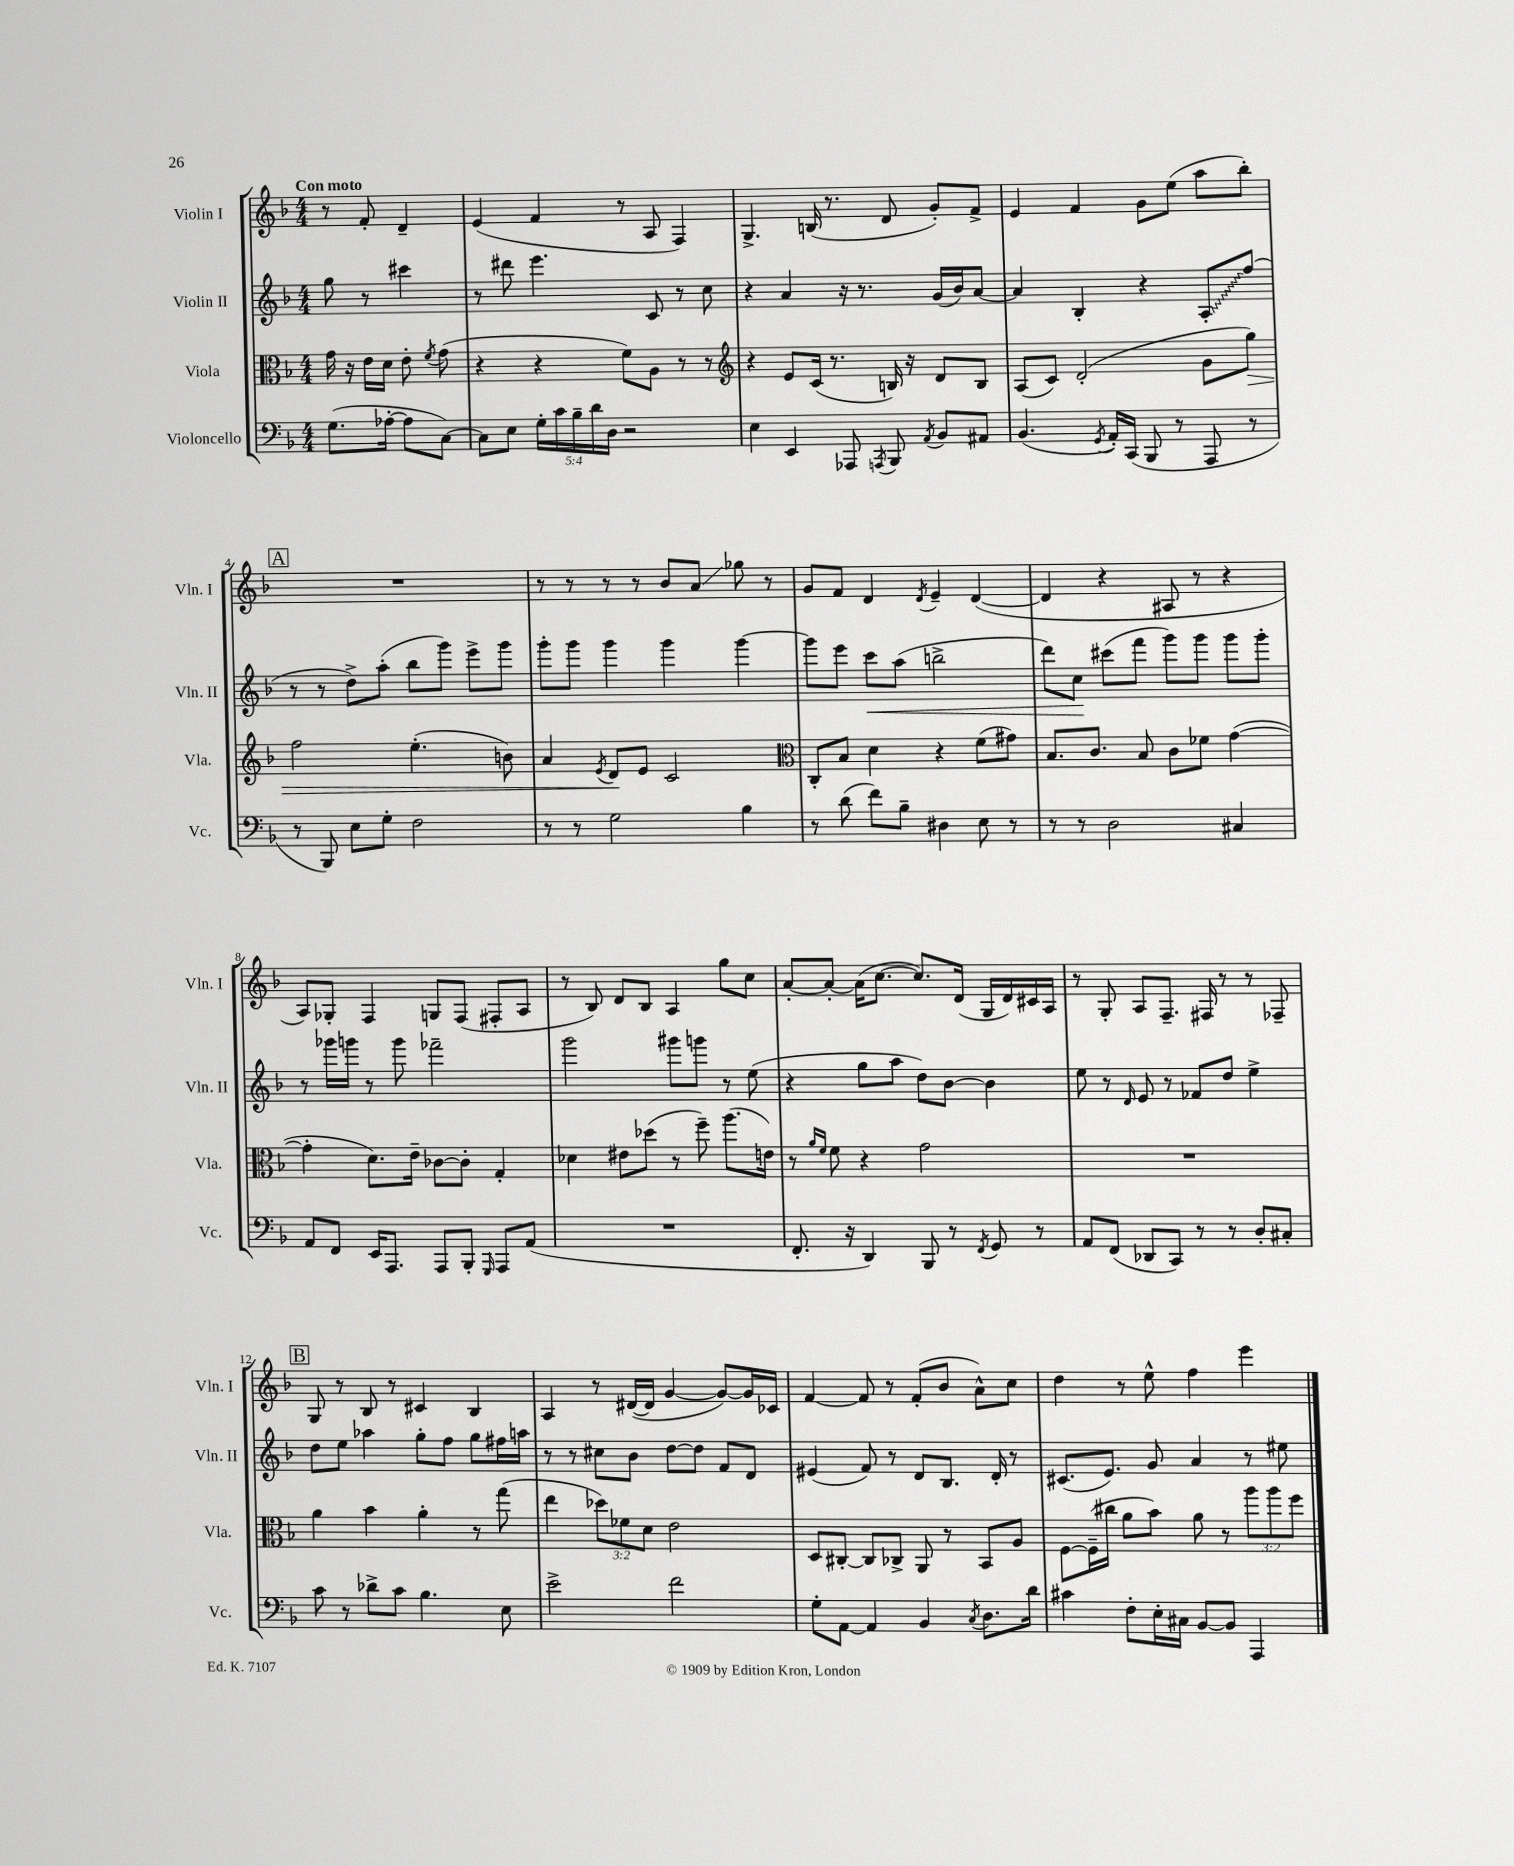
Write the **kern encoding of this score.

**kern	**kern	**kern	**kern
*staff4	*staff3	*staff2	*staff1
*clefF4	*clefC3	*clefG2	*clefG2
*k[b-]	*k[b-]	*k[b-]	*k[b-]
*M4/4	*M4/4	*M4/4	*M4/4
(8.G	16g	8gg	8r
.	16r	.	.
.	16e	8r	8f'
[16A-'	16d	.	.
8A-]	8e'	4ccc#	4d~
.	8qf	.	.
[8C)	(8g	.	.
=	=	=	=
8C]	4r	8r	(4e
8E	.	8ddd#	.
20G'	4r	4.eee	4f
20c	.	.	.
20B-~	.	.	.
20d	.	.	.
20D	.	.	.
2r	8f)	.	8r
.	8A	8c	8A
.	8r	8r	4F)
.	8r	8cc	.
=	=	=	=
*	*clefG2	*	*
4E	4r	4r	4.G^
4EE	8e	4a	.
.	(16c	.	(16B
.	8.r	.	8.r
8AAA-	.	16r	.
.	.	8.r	.
8qAAA	.	.	.
8BBB-	16B)	.	8d
.	16r	.	.
8qAA	.	.	.
8BB-	8d	(16g	8g')
.	.	16b-)	.
8AA#	8B	[8a	8f^
=	=	=	=
(4.BB-	(8A	4a]	4e
.	8c)	.	.
.	(2d'	4B-'	4f
8qGG	.	.	.
16AA')	.	.	.
(16CC	.	.	.
8BBB-	.	4r	8g
8r	.	.	(8ee
8AAA	8g	8A'	8aa
8r	8gg)	(8ff	8bb-')
=	=	=	=
8r	2ff	8r	1r
8BBB-)	.	8r	.
8E	.	8dd^)	.
8G'	.	(8aa'	.
2F	(4.ee'	8bb-	.
.	.	8ggg)	.
.	.	8eee^	.
.	8b)	8ggg	.
=	=	=	=
8r	4a	8ggg'	8r
8r	.	8ggg	8r
.	8qe	.	.
2G	8d	4ggg	8r
.	8e	.	8r
.	2c	4ggg	8b-
.	.	.	8a
4B-	.	[4ggg	8gg-
.	.	.	8r
=	=	=	=
*	*clefC3	*	*
8r	8C'	8ggg]	8g
(8d	8B-	8eee	8f
8f)	4d	8ccc	4d
8B-~	.	(8aa	.
.	.	.	8qd
4D#	4r	2bb^	4e~
8E	(8f	.	([4d
8r	8g#)	.	.
=	=	=	=
8r	8.B-	8ddd)	4d]
8r	.	8cc	.
.	8.c	.	.
2D	.	(8ccc#	4r
.	8B-	8fff	.
.	8c	8ggg)	8A#
.	8f-	8ggg	8r
4C#	([4g	8ggg	4r
.	.	8ggg'	.
=	=	=	=
8AA	4g']	8r	8A)
8FF	.	16ggg-	8G-'
.	.	16ggg	.
16EE	8.d)	8r	4F
8.AAA	.	.	.
.	.	8ggg	.
.	16e~	.	.
8AAA	[8c-	2fff-~	8G
8BBB-'	8c-']	.	(8F
16qqGGG	.	.	.
8AAA	4G'	.	8F#'
(8AA	.	.	8A
=	=	=	=
1r	4d-	2ggg	8r
.	.	.	8B-)
.	8e#	.	8d
.	(8dd-	.	8B-
.	8r	8ggg#	4A
.	8ff~)	8ggg	.
.	(8.aa	8r	8gg
.	.	(8ee	8cc
.	16e)	.	.
=	=	=	=
8.FF'	8r	4r	[8a'
.	16qqa	.	.
.	16qqf	.	.
.	8f	.	8a'_
16r	.	.	.
4DD)	4r	8gg	(16a]
.	.	.	[8.cc
.	.	8aa	.
8BBB-	2g	8dd)	8.cc])
8r	.	[8b-	.
.	.	.	(16d
8qFF	.	.	.
8GG	.	4b-]	16G
.	.	.	16d)
8r	.	.	16c#
.	.	.	16A
=	=	=	=
8AA	1r	8ee	8r
(8FF	.	8r	8G'
.	.	16qqd	.
8DD-	.	8e	8A
8CC)	.	8r	8.F~
8r	.	8f-	.
.	.	.	16F#
8r	.	8dd	8r
8D'	.	4ee^	8r
8C#'	.	.	8F-~
=	=	=	=
8c	4a	8dd	8G
8r	.	8ee	8r
8d-^	4b-	4aa-	8B-
8c	.	.	8r
4.B-	4a'	8gg'	4c#
.	.	8ff	.
.	8r	8gg	4B-
8E	(8gg	16ff#	.
.	.	16aa	.
=	=	=	=
2e^	4ee	8r	4A
.	.	8r	.
.	12dd-)	8cc#	8r
.	12f-	.	.
.	.	8b-	([16d#
.	12d	.	.
.	.	.	16d#]
2f	2e	[8dd	[4g
.	.	8dd]	.
.	.	8f	8g_)
.	.	8d	16g]
.	.	.	16c-
=	=	=	=
8G'	8D	(4e#	[4f
[8AA	[8C#'	.	.
4AA]	8C#]	8f)	8f]
.	8C-^	8r	8r
4BB-	8AA	8d	(8f'
.	8r	8.B-	8b-
8qC	.	.	.
8.D	8BB-	.	8a^^)
.	.	16d'	.
.	8A	8r	8cc
16d	.	.	.
=	=	=	=
4c#	[8F	(8.c#	4dd
.	(16F~]	.	.
.	16cc#	8.e)	.
8F'	8a	.	8r
16E'	8b-)	8g	8ee^^
16C#	.	.	.
[8BB-	8a	4a	4ff
8BB-]	8r	.	.
4AAA	12aa	8r	4eee
.	12aa	.	.
.	.	8ee#	.
.	12ff	.	.
==	==	==	==
*-	*-	*-	*-
